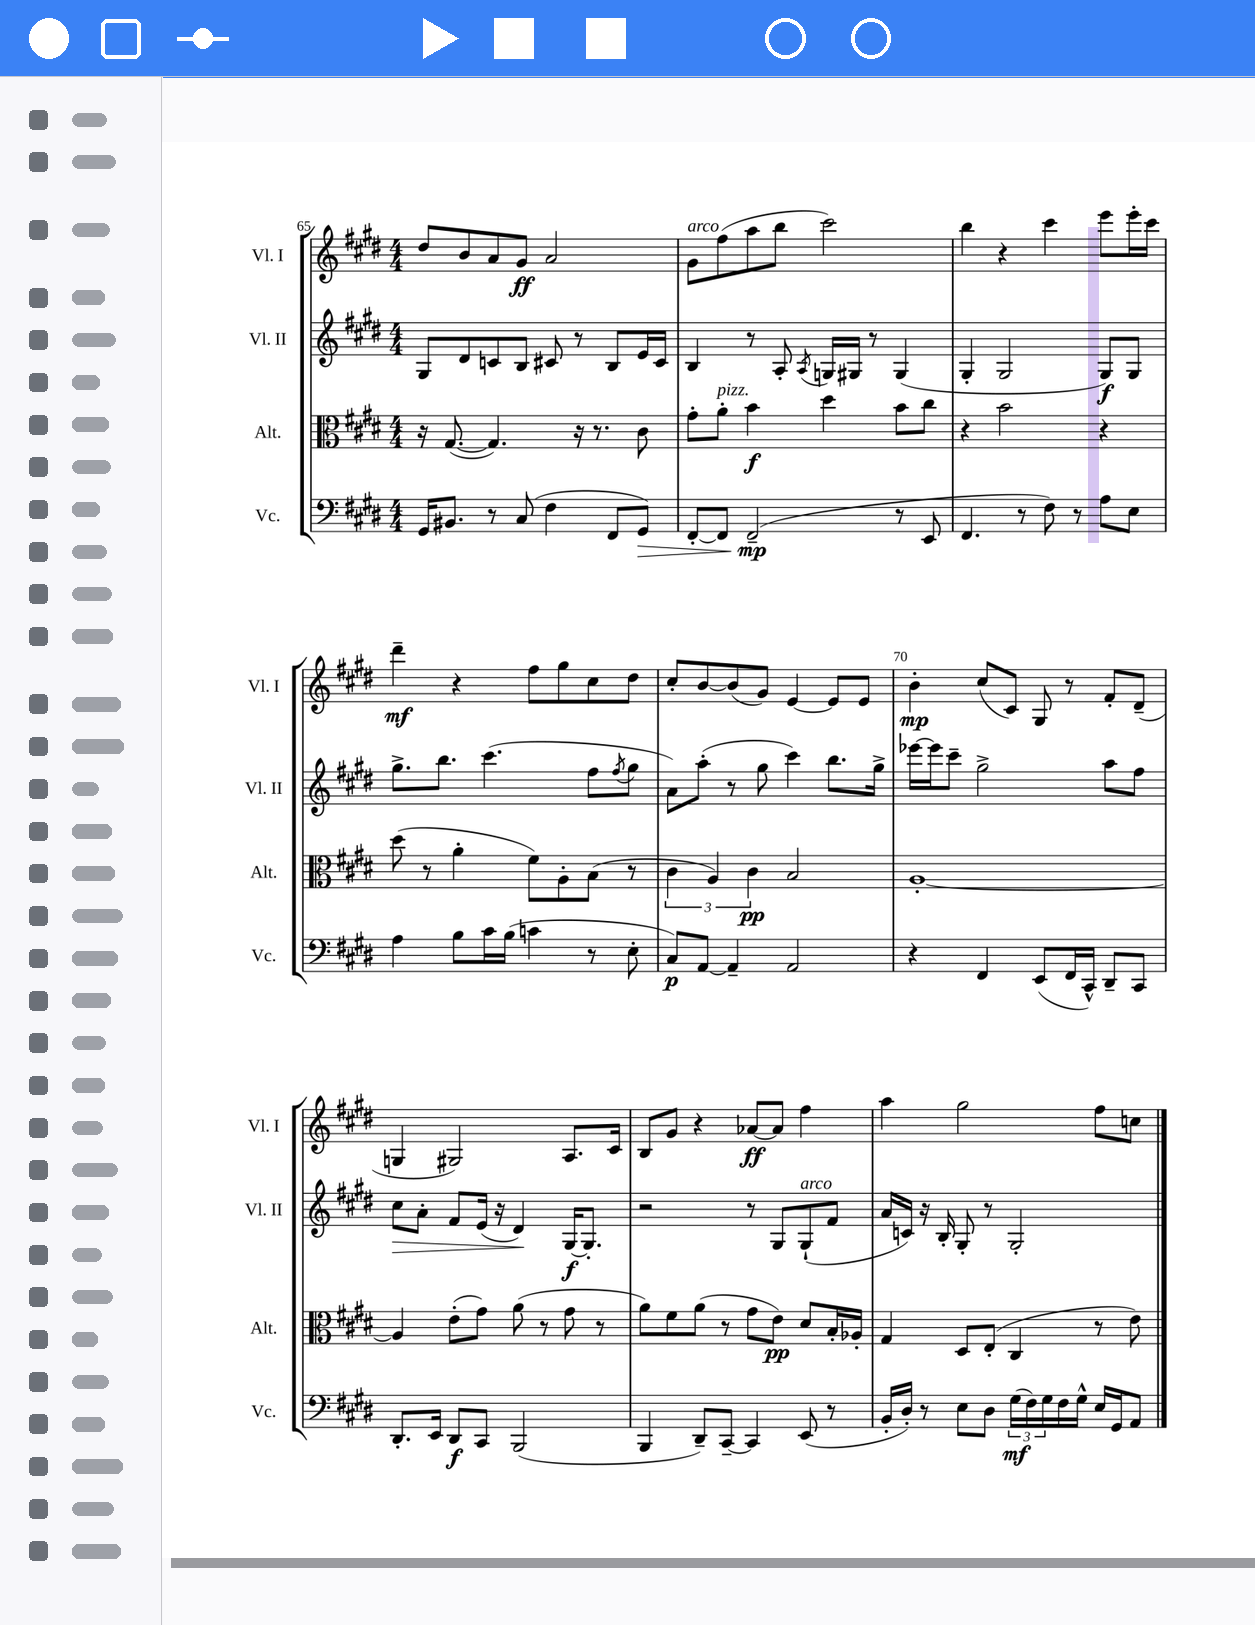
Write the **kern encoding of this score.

**kern	**kern	**kern	**kern
*staff4	*staff3	*staff2	*staff1
*clefF4	*clefC3	*clefG2	*clefG2
*k[f#c#g#d#]	*k[f#c#g#d#]	*k[f#c#g#d#]	*k[f#c#g#d#]
*M4/4	*M4/4	*M4/4	*M4/4
16GG#	16r	8G#	8dd#
8.BB#	([8.G#	.	.
.	.	8d#	8b
8r	4.G#])	8c	8a
(8C#	.	8B	8g#
4F#	.	8c#	2a
.	16r	8r	.
.	8.r	.	.
8FF#	.	8B	.
8GG#)	8c#	16e	.
.	.	16c#	.
=	=	=	=
[8FF#'	8g#'	4B	8g#
8FF#]	8a'	.	(8ff#
(2FF#~	4b	8r	8aa
.	.	8A'	8bb
.	.	8qA	.
.	4dd#	16G	2ccc#)
.	.	16G#	.
.	.	8r	.
8r	8b	(4G#	.
8EE	8cc#	.	.
=	=	=	=
4.FF#	4r	4G#'	4bb
.	2b	2G#	4r
8r	.	.	.
8F#)	.	.	4ccc#
8r	.	.	.
8A	4r	8G#)	8eee
8E	.	8G#	16eee'
.	.	.	16ccc#
=	=	=	=
4A	(8dd#	8.gg#^	4ddd#~
.	8r	.	.
.	.	8.bb	.
8B	4a'	.	4r
16c#	.	(4.ccc#	.
(16B	.	.	.
4c	8f#)	.	8ff#
.	8A'	.	8gg#
8r	(8B	8ff#	8cc#
.	.	8qff#	.
8E'	8r	8gg#	8dd#
=	=	=	=
8C#)	6c#	8a)	8cc#'
[8AA	.	(8aa'	[8b
.	6A)	.	.
4AA~]	.	8r	(8b]
.	6c#	.	.
.	.	8gg#	8g#)
2AA	2B	4ccc#)	[4e
.	.	8.bb	8e]
.	.	.	8e
.	.	16gg#^	.
=	=	=	=
4r	[1A'	[16eee-	4b'
.	.	16eee-]	.
.	.	8ccc#~	.
4FF#	.	2gg#^	(8cc#
.	.	.	8c#)
(8EE	.	.	8G#
16FF#	.	.	8r
16CC#^^)	.	.	.
8DD#~	.	8aa	8f#'
8CC#	.	8ff#	(8d#~
=	=	=	=
8.DD#'	4A]	8cc#	4G
.	.	8a'	.
16EE	.	.	.
8DD#	(8e'	8f#	2G#)
8CC#	8g#)	(16e	.
.	.	16r	.
(2BBB	(8a	4d#)	.
.	8r	.	.
.	8g#	[16G#	8.A
.	.	8.G#']	.
.	8r	.	.
.	.	.	16c#
=	=	=	=
4BBB	8a)	2r	8B
.	8f#	.	8g#
8DD#~)	(8a	.	4r
[8CC#~	8r	.	.
4CC#]	8g#	8r	[8a-
.	8e)	8G#	8a-]
(8EE	8d#	(8G#`	4ff#
8r	16B'	8f#	.
.	16A-'	.	.
=	=	=	=
16BB'	4G#	16a	4aa
16D#')	.	16c)	.
8r	.	16r	.
.	.	16B'	.
8E	8D#	8G#'	2gg#
8D#	(8E'	8r	.
(24G#	4C#	2G#'	.
24F#)	.	.	.
24G#	.	.	.
16F#	.	.	.
16G#^^	.	.	.
16E	8r	.	8ff#
16GG#	.	.	.
8AA	8e)	.	8cc
==	==	==	==
*-	*-	*-	*-
